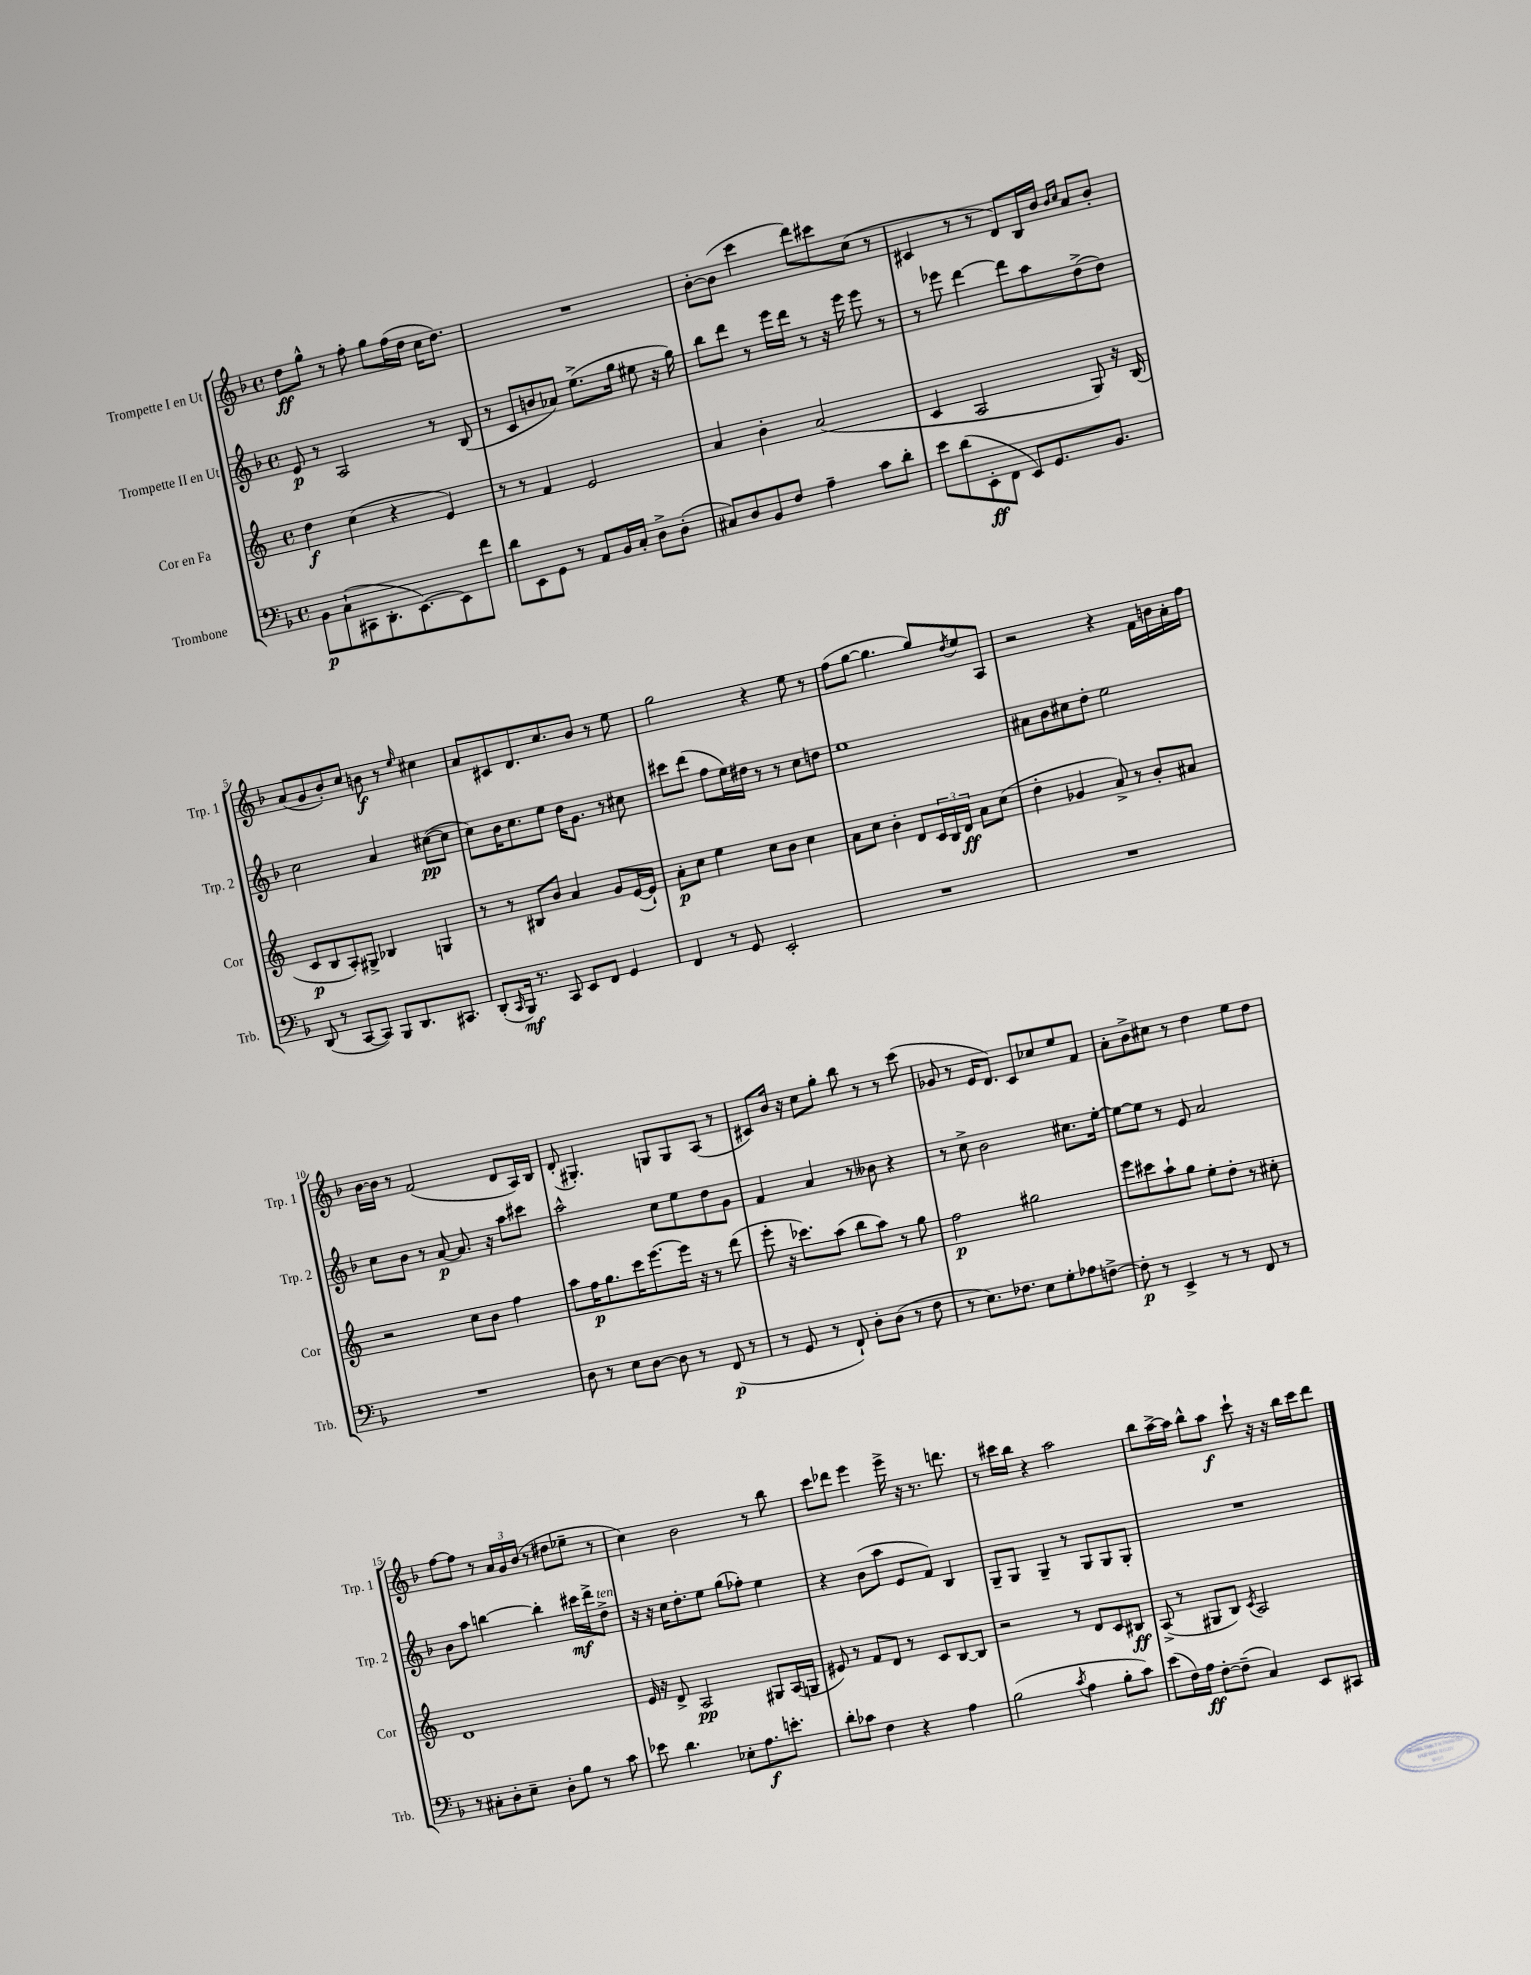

**kern	**kern	**kern	**kern
*staff4	*staff3	*staff2	*staff1
*clefF4	*clefG2	*clefG2	*clefG2
*k[b-]	*k[]	*k[b-]	*k[b-]
*M4/4	*M4/4	*M4/4	*M4/4
*met(c)	*met(c)	*met(c)	*met(c)
8BB-	4dd	8e	8dd
(8C`	.	8r	8gg^^
8CC#	(4cc	2A	8r
8.DD'	.	.	8ff'
.	4r	.	8gg
[8.EE)	.	.	.
.	.	.	(16ff
.	.	.	16dd
8EE]	4e)	8r	16cc
.	.	.	8.dd)
8f	.	(8B-	.
=	=	=	=
8d	8r	8r	1r
8EE	8r	8c	.
8GG	4f	8b	.
8r	.	8a-)	.
8AA	2e	(8.ee^	.
16BB-	.	.	.
16C'	.	16gg	.
8D^	.	8ee#	.
(8D'	.	16r	.
.	.	16gg)	.
=	=	=	=
8C#)	4a	8bb-	[8b-'
8D	.	8ddd	(8b-]
8BB-	4b'	8r	4ccc
8F	.	16eee	.
.	.	16ddd	.
4A~	(2a	8r	8ddd)
.	.	16r	8ccc#
.	.	16eee	.
8c	.	8eee	(8cc
8d'	.	8r	8r
=	=	=	=
8e	4c	8r	4c#
(8d	.	8eee-	.
8EE'	2A	[4ddd	8r
8FF	.	.	8r
8EE)	.	8ddd]	8d)
8.GG	.	8aa	16B-
.	.	.	16b-
.	.	.	16qqb-
.	.	.	16qqcc
.	8G)	(8dd^	8a
8.BB-	.	.	.
.	16r	8dd)	8b-'
.	(16B	.	.
=	=	=	=
(8DD	8c	2cc	(8a
8r	8B	.	8g
[8CC	8A')	.	8b-')
8CC])	8G#^	.	8cc
8BBB-	4B-	4a	8b
8.DD	.	.	8r
.	.	.	16qqee
.	4G	([8cc#	4cc#
8.CC#	.	.	.
.	.	8cc#]	.
=	=	=	=
(8DD'	8r	8cc)	8a
16qqCC	.	.	.
16BBB-)	8r	16b-	8c#
8.r	.	8.cc	.
.	8B#	.	8.d
8CC	8b	8ee	.
.	.	.	8.cc
8EE	4a	16dd	.
.	.	8.g	.
8FF	.	.	8b-
4GG	8g	8r	8r
.	([16e	8cc#	8ee
.	16e`])	.	.
=	=	=	=
4FF	8a'	8ccc#	2gg
.	8cc	(8ddd	.
8r	4ee	8ff	.
8GG	.	16ee)	.
.	.	16dd#	.
2EE'	8cc	8r	4r
.	8b	8r	.
.	4cc	8cc	8ee
.	.	8dd	8r
=	=	=	=
1r	8a	1ee	(8ff
.	8cc	.	[8gg
.	4b'	.	4.gg]
.	8d	.	.
.	24c	.	8gg)
.	24B	.	.
.	24d	.	.
.	.	.	8qdd
.	8a	.	8ee
.	(8cc	.	8A
=	=	=	=
1r	4dd'	8a#	2r
.	.	8b-	.
.	4g-	8cc#	.
.	.	8dd'	.
.	8a^)	2ee	4r
.	8r	.	.
.	8b'	.	16f
.	.	.	16b
.	8a#	.	16a'
.	.	.	16ff
=	=	=	=
1r	2r	8cc	[16b-
.	.	.	16b-]
.	.	8b-	8r
.	.	8r	(2f
.	.	[8a	.
.	8cc	8.a]	.
.	8b	.	.
.	.	16r	.
.	4ff	8aa	8d
.	.	8ccc#	16A)
.	.	.	16B-
=	=	=	=
8D	8aa	2aa^^	(8d'
8r	16ff	.	4.G#')
.	8.gg	.	.
8E	.	.	.
[8D	16ccc	.	.
.	[8.eee	.	.
8D]	.	8cc	8G
8r	16eee]	8ee	8G
.	16r	.	.
(8FF	8r	8dd	(8A
8r	(8ddd	8g	8r
=	=	=	=
8r	8eee'	4f	8c#)
8GG	16r	.	16b-
.	8.ccc-)	.	16r
8r	.	4a	8cc
8FF`)	(8aa	.	8gg'
8D'	8bb	8r	8bb-
(8D	8aa)	8b--	8r
8r	8r	4r	8r
8F	8gg	.	(8ccc
=	=	=	=
8r	2ff	8r	8g-
8.E)	.	8cc^	8r
.	.	2b-	16e
8.F-	.	.	8.d)
8E	2gg#	.	8c
8G'	.	.	8cc-
8A-	.	8.cc#	8ee
[8F^	.	.	8f
.	.	[16ee'	.
=	=	=	=
8F']	8eee	8ee_	8a'
8r	8ccc#	8ee]	8b-^
4EE^	8aa`	8r	8cc#
.	8gg	8e	8r
8r	8ee'	2a	4dd
8r	8dd'	.	.
8FF	8r	.	8ee
8r	8cc#'	.	8dd
=	=	=	=
8r	1d	8b-	[8ff
8C#'	.	8aa	8ff]
8D'	.	[4bb	8r
8E~	.	.	24a
.	.	.	24g
.	.	.	(24b-
8D'	.	4bb']	8r
8B-	.	.	8dd#
8r	.	16ccc#	8ee-~
.	.	16ddd^	.
8c	.	8dd^	8r
=	=	=	=
8e-	16e	16r	4cc)
.	16r	16r	.
4.d	8d^	16cc	.
.	.	8.dd'	.
.	2A	.	2b-
.	.	8ee	.
8E-'	.	(8gg	.
8.A	.	8ff-')	.
.	8G#	4ee	8r
8.e'	.	.	.
.	(16A	.	8bb-
.	16G	.	.
=	=	=	=
8d'	8e#)	4r	8ccc
8c-	8r	.	8ddd-
4F	8f	(8b-	4eee
.	8d	8aa	.
4r	8r	8e	16eee^
.	.	.	16r
.	8c	8f)	8.r
4A	[8B	4B-	.
.	.	.	8.ddd
.	8B]	.	.
=	=	=	=
(2B-	2r	8G~	8r
.	.	8G	16ccc#
.	.	.	16bb-
.	.	4G~	4r
8qc	.	.	.
4A	8r	8r	2aa
.	8d	8G	.
8B-'	8c	8G	.
8c)	8B#	8G'	.
=	=	=	=
(8e	(8A^	1r	8bb-
16F)	8r	.	[16aa^
16A	.	.	16aa]
[8F'	8G#	.	8bb-^^
(8F~]	8B)	.	8aa
.	8qc	.	.
4C)	2A	.	8ccc`
.	.	.	16r
.	.	.	16r
8EE	.	.	16bb-
.	.	.	16ccc
8CC#	.	.	8ddd
==	==	==	==
*-	*-	*-	*-
